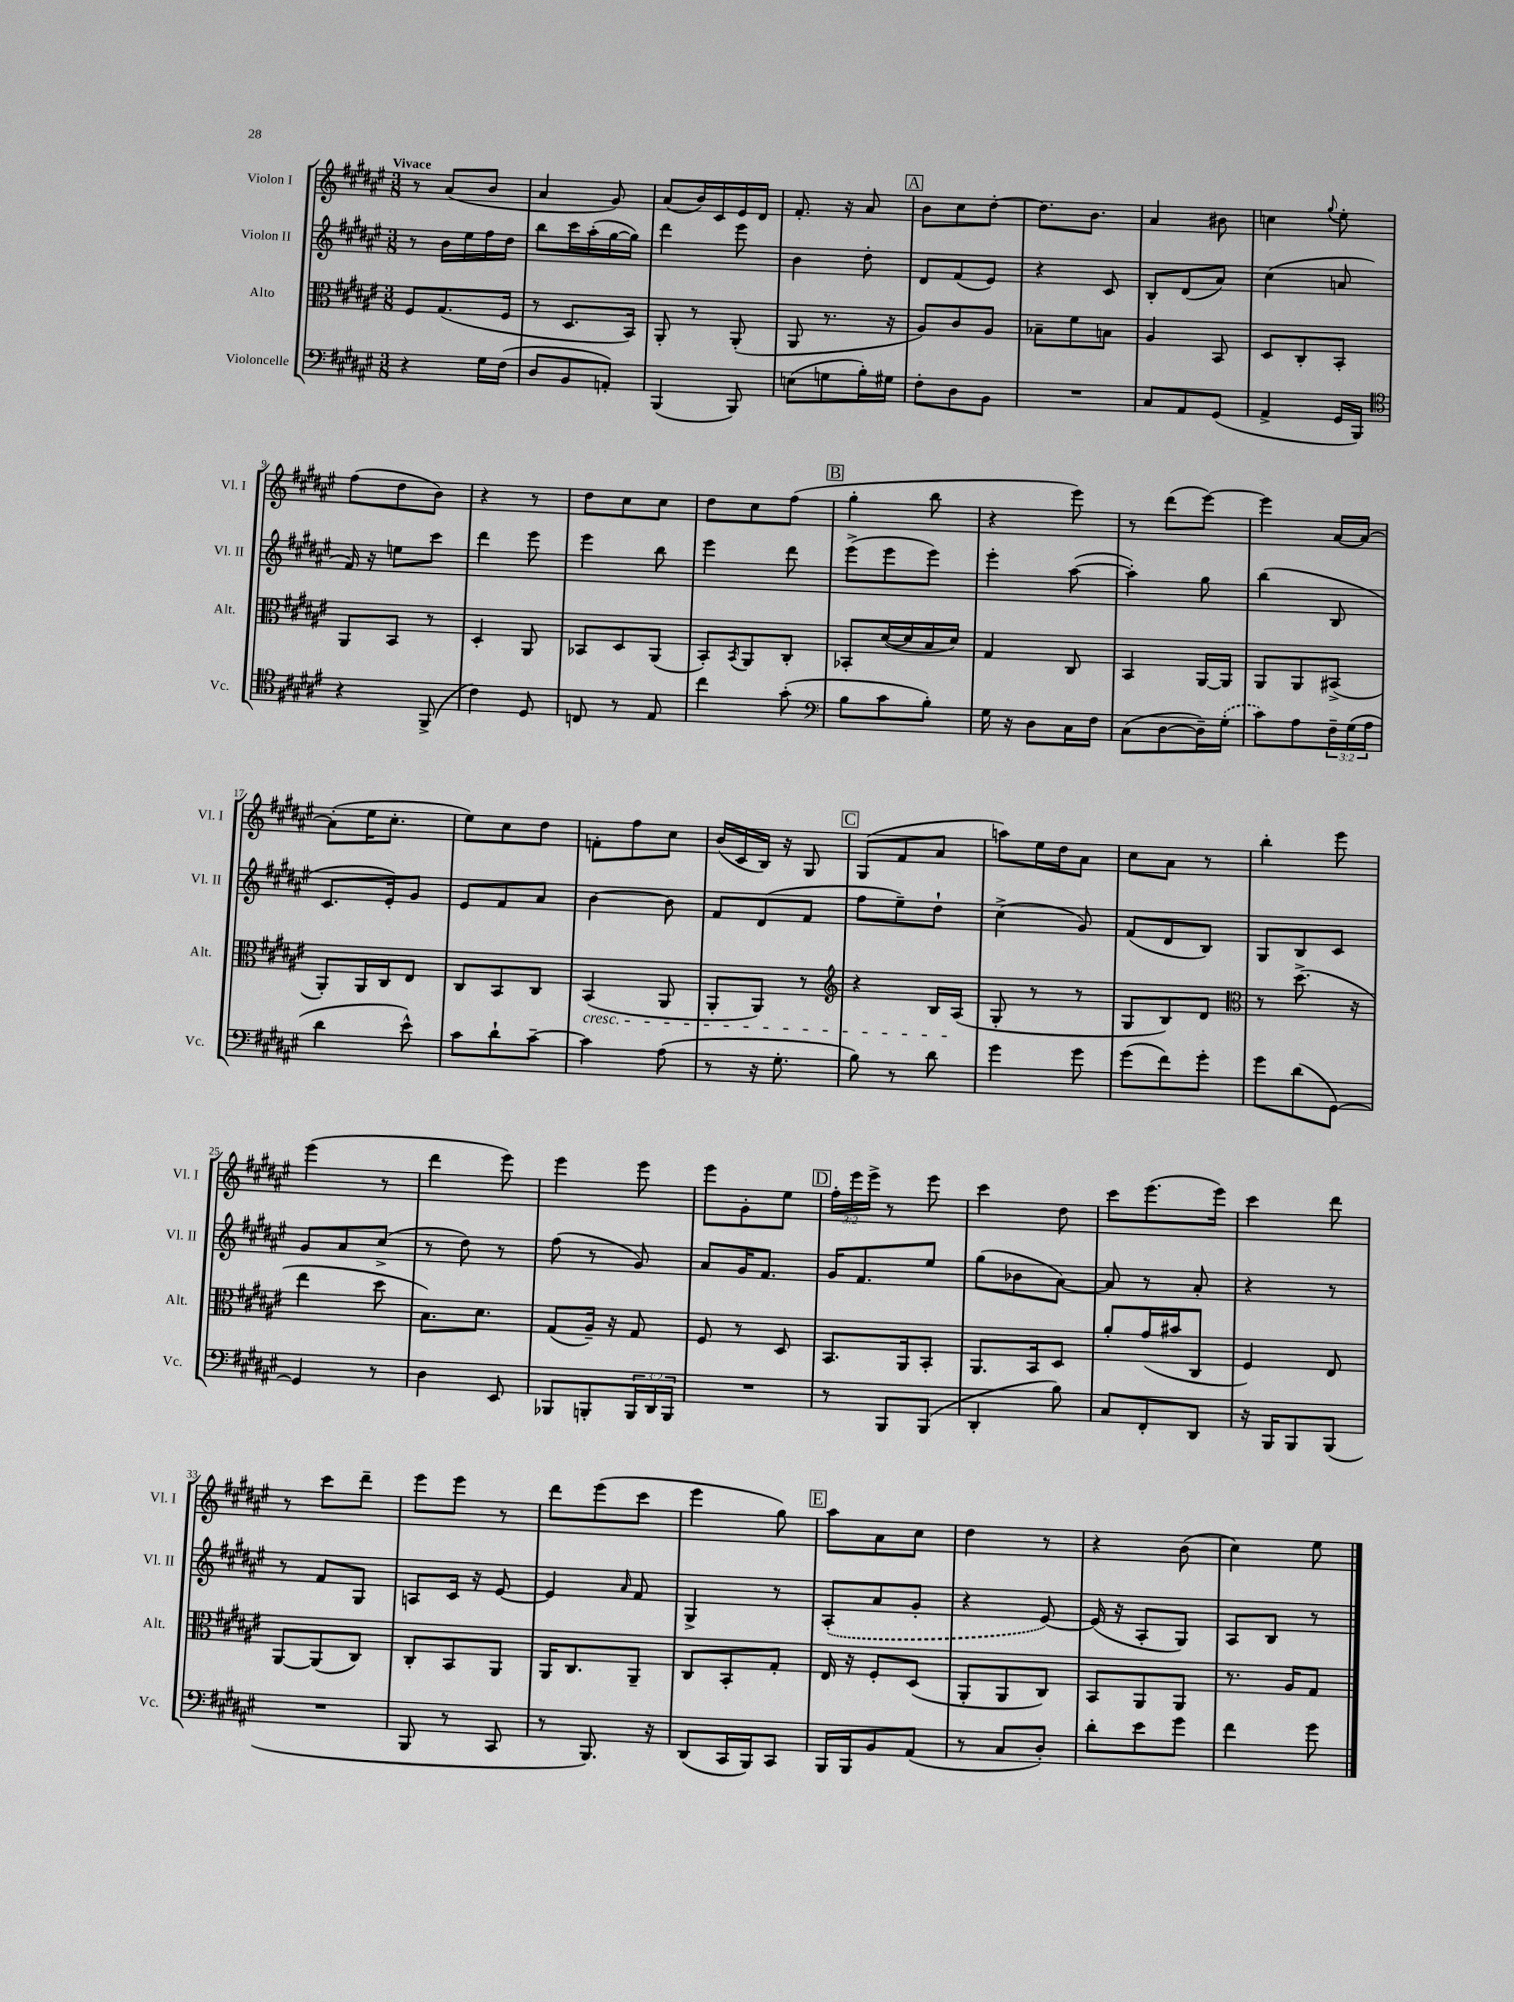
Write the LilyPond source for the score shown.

<<
\new StaffGroup <<
\new Staff = "s0" \with { instrumentName = "Violon I" shortInstrumentName = "Vl. I" } {
    \clef treble \key fis \major \numericTimeSignature \time 3/8 \override Staff.TupletNumber.text = #tuplet-number::calc-fraction-text \tempo "Vivace"
    r8 ais'8( b'8 |
    ais'4 gis'8) |
    ais'8( b'16) cis'16 eis'16 dis'16 |
    fis'8.-. r16 ais'8 |
    \mark \markup { \box "A" } b'8 cis''8 dis''8~-. |
    dis''8. b'8. |
    ais'4 bis'8 |
    c''4 \appoggiatura { gis''8 } eis''8-. |
    fis''8( dis''8 b'8) |
    r4 r8 |
    dis''8 cis''8 cis''8 |
    dis''8 cis''8 fis''8( |
    \mark \markup { \box "B" } gis''4-. b''8 |
    r4 eis'''8) |
    r8 dis'''8( eis'''8~) |
    eis'''4 ais'16~ ais'16~ |
    ais'8-.( eis''16 cis''8.-. |
    eis''8) cis''8 dis''8 |
    f'8-. fis''8 cis''8 |
    b'16( cis'16 b16) r16 gis8 |
    \mark \markup { \box "C" } gis8( fis'8 ais'8 |
    a''8) eis''16 dis''16 ais'8 |
    cis''8 ais'8 r8 |
    b''4-. eis'''8 |
    eis'''4( r8 |
    dis'''4 eis'''8) |
    eis'''4 eis'''8 |
    eis'''8 gis'8-. eis''8 |
    \mark \markup { \box "D" } \tuplet 3/2 { fis''16-. eis'''16 eis'''16-> } r8 eis'''8 |
    cis'''4 dis''8 |
    cis'''8 eis'''8.( eis'''16) |
    cis'''4 dis'''8 |
    r8 cis'''8 dis'''8-- |
    eis'''8 eis'''8 r8 |
    dis'''8 eis'''8( cis'''8 |
    eis'''4 gis''8) |
    \mark \markup { \box "E" } ais''8 ais'8 cis''8 |
    dis''4 r8 |
    r4 b'8( |
    cis''4) eis''8 \bar "|." |
}
\new Staff = "s1" \with { instrumentName = "Violon II" shortInstrumentName = "Vl. II" } {
    \clef treble \key fis \major \numericTimeSignature \time 3/8
    r8 b'16 eis''16 fis''16 dis''16 |
    b''8 cis'''16 ais''16-.( gis''16~ gis''16) |
    dis'''4 eis'''8 |
    b'4 dis''8-. |
    \mark \markup { \box "A" } dis'8 fis'8( eis'8) |
    r4 cis'8 |
    b8-. dis'8( ais'8) |
    cis''4( a'8 |
    fis'16) r16 e''8 cis'''8 |
    dis'''4 eis'''8 |
    eis'''4 b''8 |
    eis'''4 dis'''8 |
    \mark \markup { \box "B" } eis'''8->( eis'''8 eis'''8) |
    eis'''4-. ais''8~( |
    ais''4-.) gis''8 |
    b''4( b8 |
    cis'8. eis'16-.) gis'8 |
    eis'8 fis'8 ais'8 |
    b'4~ b'8 |
    fis'8 dis'8( fis'8 |
    \mark \markup { \box "C" } fis''8 eis''8--) dis''8-! |
    cis''4->( gis'8) |
    fis'8( dis'8 b8) |
    gis8 b8 cis'8 |
    gis'8 ais'8 cis''8->( |
    r8 dis''8) r8 |
    fis''8( r8 gis'8) |
    ais'8 gis'16 fis'8. |
    \mark \markup { \box "D" } gis'16 fis'8. eis''8 |
    gis''8( bes'8 ais'8~) |
    ais'8 r8 ais'8-. |
    r4 r8 |
    r8 fis'8 gis8 |
    a8 cis'16 r16 eis'8~ |
    eis'4 \grace { ais'16 } fis'8 |
    gis4-> r8 |
    \mark \markup { \box "E" } \once \slurDashed ais8-.( ais'8 gis'8-. |
    r4 eis'8~) |
    eis'16( r16 ais8-. gis8) |
    ais8 b8 r8 \bar "|." |
}
\new Staff = "s2" \with { instrumentName = "Alto" shortInstrumentName = "Alt." } {
    \clef alto \key fis \major \numericTimeSignature \time 3/8
    fis8 gis8.( fis16 |
    r8 dis8. b,16) |
    ais,8-. r8 ais,8-.( |
    ais,8 r8. r16 |
    \mark \markup { \box "A" } ais8) cis'8 ais8 |
    bes8-- fis'8 b8 |
    ais4 b,8 |
    dis8 cis8-. b,8-. |
    ais,8 b,8 r8 |
    dis4-. ais,8 |
    bes,8 dis8 ais,8( |
    b,8-.) \acciaccatura { b,8 } ais,8 cis8-. |
    \mark \markup { \box "B" } bes,8-. dis'16~( dis'16 b16 dis'16) |
    gis4 cis8 |
    b,4 ais,16~ ais,16 |
    ais,8 ais,8 bis,8->( |
    ais,8-.) ais,16 cis16 eis8 |
    cis8 b,8 cis8 |
    b,4\cresc( ais,8 |
    ais,8-. ais,8) r8 |
    \mark \markup { \box "C" } \clef treble r4 b16 ais16\!( |
    gis8-. r8 r8 |
    gis8 b8) dis'8 |
    \clef alto r8 dis''8.->( r16 |
    eis''4 dis''8 |
    b8.) dis'8. |
    gis8( ais16--) r16 gis8 |
    fis8 r8 dis8 |
    \mark \markup { \box "D" } b,8. ais,16 b,8-. |
    ais,8. b,16 dis8 |
    ais'8-. gis'16( bis'16 cis8 |
    fis4) eis8 |
    ais,8~ ais,8( cis8) |
    cis8-. b,8 ais,8 |
    ais,16 cis8. ais,8-- |
    cis8 b,8-. gis8-. |
    \mark \markup { \box "E" } eis16 r16 fis8-. dis8( |
    ais,8-. ais,8 cis8) |
    b,8 ais,8 ais,8 |
    r8. ais16 gis8 \bar "|." |
}
\new Staff = "s3" \with { instrumentName = "Violoncelle" shortInstrumentName = "Vc." } {
    \clef bass \key fis \major \numericTimeSignature \time 3/8 \override Staff.TupletNumber.text = #tuplet-number::calc-fraction-text
    r4 gis16 fis16( |
    dis8 b,8 a,8-.) |
    b,,4( b,,8) |
    e8( g8 b16-.) gis16 |
    \mark \markup { \box "A" } fis8-. dis8 b,8 |
    R4. |
    cis8 ais,8 gis,8( |
    ais,4-> gis,16 b,,16) |
    \clef tenor r4 fis,8->( |
    cis'4) dis8 |
    c8 r8 eis8 |
    cis''4 gis'8-.( |
    \mark \markup { \box "B" } \clef bass b8 cis'8 b8-.) |
    gis16 r16 dis8 cis16 fis16 |
    cis8( dis8~ dis16--) \once \slurDashed gis16-.( |
    cis'8) ais8 \tuplet 3/2 { fis16-- gis16( ais16 } |
    dis'4 eis'8-^) |
    cis'8 dis'8-! cis'8~-- |
    cis'4 ais8( |
    r8 r16 gis8.-. |
    \mark \markup { \box "C" } b8) r8 dis'8 |
    gis'4 gis'8 |
    gis'8( fis'8) gis'8-. |
    gis'8 dis'8( gis,8~) |
    gis,4 r8 |
    dis4 eis,8 |
    bes,,8 b,,8-. \tuplet 3/2 { b,,16 dis,16 b,,16 } |
    R4. |
    \mark \markup { \box "D" } r8 b,,8 b,,8( |
    dis,4-. b8) |
    cis8 fis,8-. dis,8 |
    r16 b,,16 b,,8 b,,8( |
    R4. |
    b,,8 r8 cis,8 |
    r8 b,,8.) r16 |
    dis,8( cis,16 b,,16) cis,8 |
    \mark \markup { \box "E" } b,,16 b,,16 b,8 ais,8( |
    r8 cis8 dis8-.) |
    dis'8-. eis'8 gis'8 |
    fis'4 gis'8 \bar "|." |
}
>>
>>
